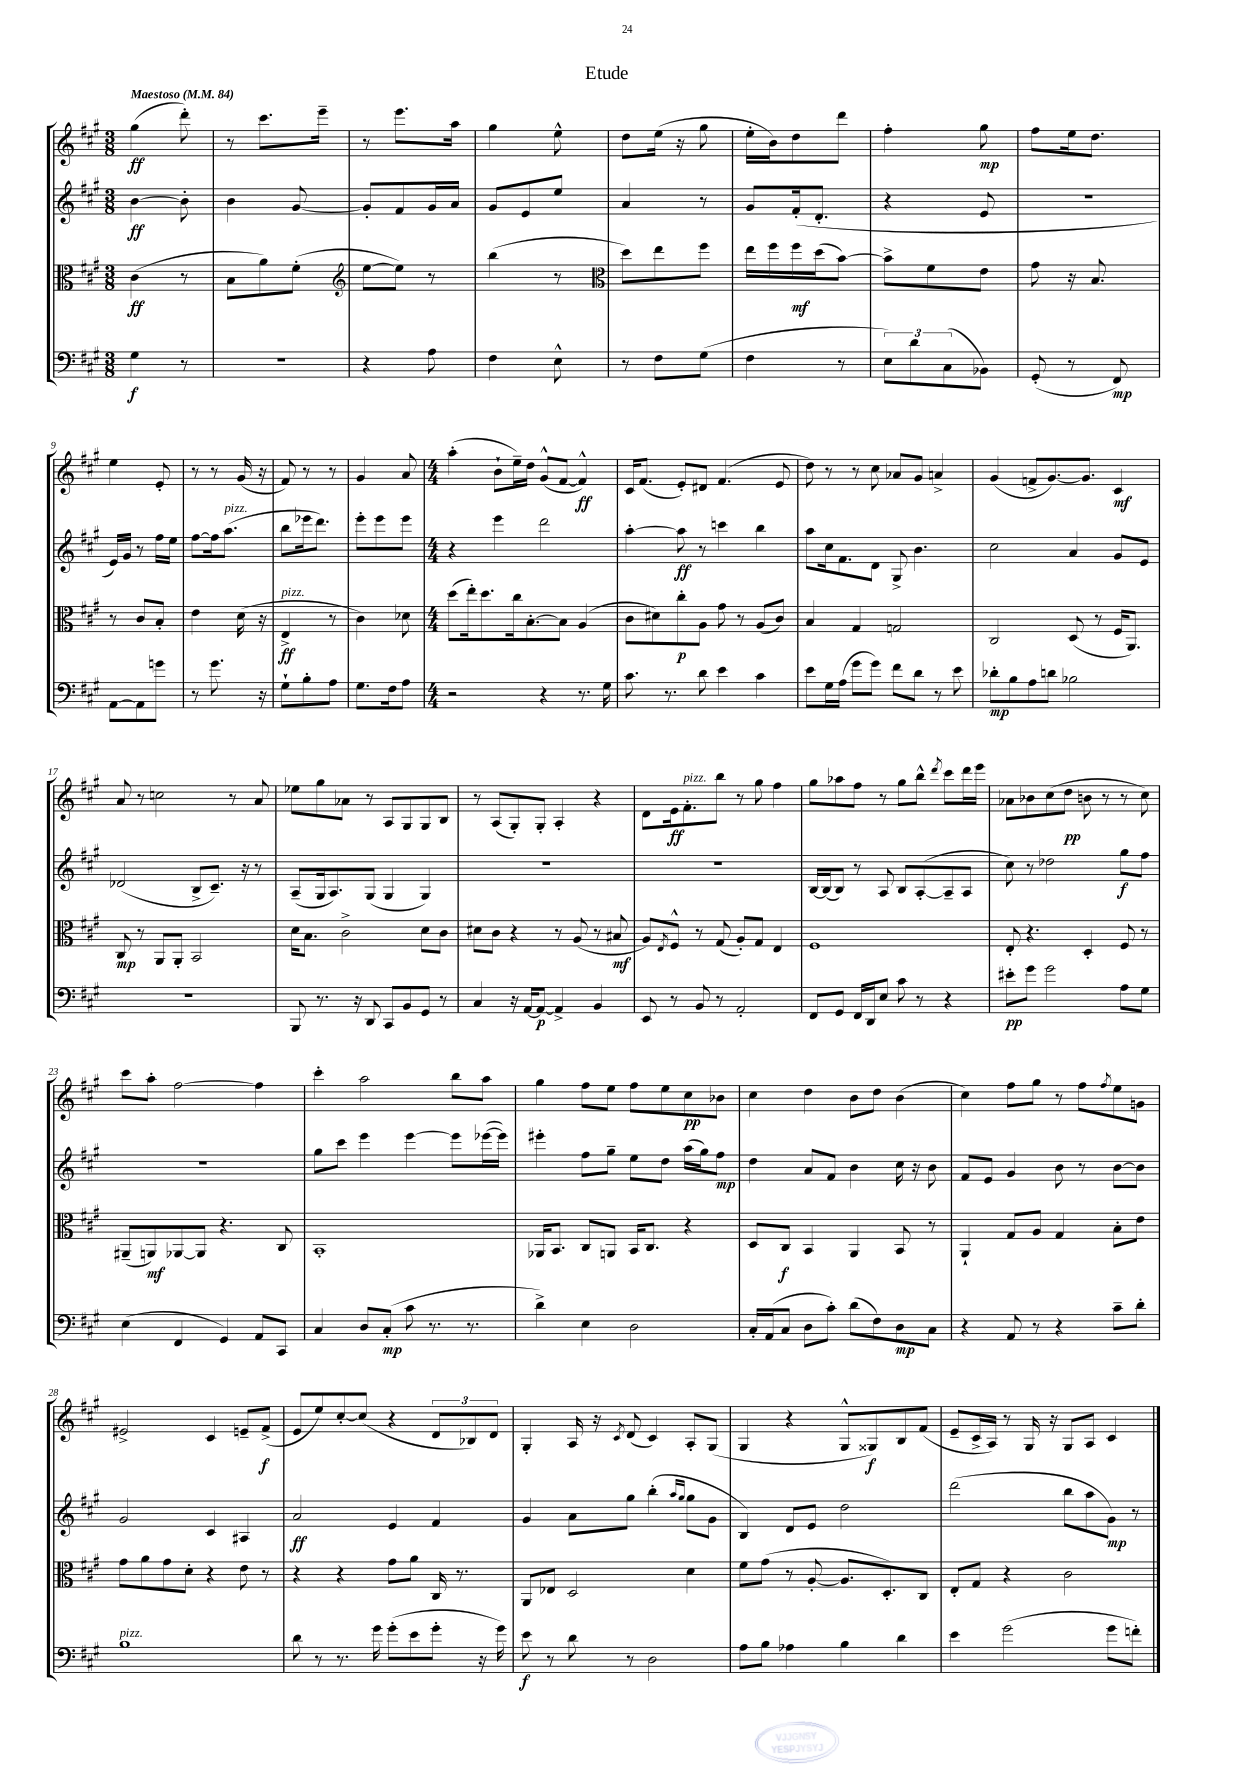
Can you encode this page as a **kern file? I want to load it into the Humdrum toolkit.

**kern	**dynam	**kern	**dynam	**kern	**dynam	**kern	**dynam
*part4	*part4	*part3	*part3	*part2	*part2	*part1	*part1
*staff4	*staff4	*staff3	*staff3	*staff2	*staff2	*staff1	*staff1
*clefF4	*	*clefC3	*	*clefG2	*	*clefG2	*
*k[f#c#g#]	*	*k[f#c#g#]	*	*k[f#c#g#]	*	*k[f#c#g#]	*
*M3/8	*	*M3/8	*	*M3/8	*	*M3/8	*
*MM84	*	*MM84	*	*MM84	*	*MM84	*
=1	=1	=1	=1	=1	=1	=1	=1
!	!	!	!	!	!	!LO:TX:a:B:t=Maestoso	!
4G#\	f	(4c#\	ff	[4b\	ff	(4gg#\	ff
8r	.	8r	.	8b'\]	.	8ddd'\)	.
=2	=2	=2	=2	=2	=2	=2	=2
4.r	.	8B\L	.	4b\	.	8r	.
.	.	8a\)	.	.	.	8.ccc#\L	.
.	.	(8f#'\J	.	[8g#/	.	.	.
.	.	.	.	.	.	16eee~\Jk	.
=3	=3	=3	=3	=3	=3	=3	=3
*	*	*clefG2	*	*	*	*	*
4r	.	[8ee\L	.	8g#'/L]	.	8r	.
.	.	8ee\J])	.	8f#/	.	8.eee\L	.
8A\	.	8r	.	16g#/L	.	.	.
.	.	.	.	16a/JJ	.	16aa\Jk	.
=4	=4	=4	=4	=4	=4	=4	=4
4F#\	.	(4bb\	.	8g#/L	.	4gg#\	.
.	.	.	.	8e/	.	.	.
8E^^\	.	8r	.	8ee/J	.	8ee^^\	.
=5	=5	=5	=5	=5	=5	=5	=5
*	*	*clefC3	*	*	*	*	*
8r	.	8dd\L)	.	4a/	.	8dd\L	.
8F#\L	.	8ee\	.	.	.	(16ee\Jk	.
.	.	.	.	.	.	16r	.
(8G#\J	.	8ff#\J	.	8r	.	8gg#\	.
=6	=6	=6	=6	=6	=6	=6	=6
4F#\	.	16ee\LL	.	8g#/L	.	16ee'\LL	.
.	.	16ff#\	.	.	.	16b\J)	.
.	.	16ff#\	mf	(16f#'/k	.	8dd\	.
.	.	(16dd\J	.	8.d'/J	.	.	.
8r	.	[8b\J)	.	.	.	8ddd\J	.
=7	=7	=7	=7	=7	=7	=7	=7
12E\L)	.	8b^\L]	.	4r	.	4ff#'\	.
12d\	.	.	.	.	.	.	.
.	.	8f#\	.	.	.	.	.
(12C#\	.	.	.	.	.	.	.
8BB-X\J)	.	8e\J	.	8e/	.	8gg#\	mp
=8	=8	=8	=8	=8	=8	=8	=8
(8GG#'/	.	8g#\	.	4.r	.	8ff#\L	.
8r	.	16r	.	.	.	16ee\k	.
.	.	8.B/	.	.	.	8.dd\J	.
8FF#/)	mp	.	.	.	.	.	.
!!LO:LB:g=z
=9	=9	=9	=9	=9	=9	=9	=9
[8AA\L	.	8r	.	16e/LL)	.	4ee\	.
.	.	.	.	16g#/JJ	.	.	.
8AA\]	.	8c#/L	.	8r	.	.	.
8gn\J	.	8B'/J	.	16ff#\LL	.	8e'/	.
.	.	.	.	16ee\JJ	.	.	.
=10	=10	=10	=10	=10	=10	=10	=10
8r	.	4e\	.	[8ff#\L	.	8r	.
8.g#\	.	.	.	16ff#\k]	.	8r	.
!	!	!	!	!LO:TX:a:i:t=pizz.	!	!	!
.	.	.	.	(8.aa\J	.	.	.
.	.	(16d\	.	.	.	(16g#/	.
16r	.	16r	.	.	.	16r	.
=11	=11	=11	=11	=11	=11	=11	=11
!	!	!LO:TX:a:i:t=pizz.	!	!	!	!	!
8G#`\L	.	4E^/	ff	8bb\L	.	8f#/)	.
8B'\	.	.	.	16eee-X\k	.	8r	.
.	.	.	.	8.ddd\J)	.	.	.
8A\J	.	8r	.	.	.	8r	.
=12	=12	=12	=12	=12	=12	=12	=12
8.G#\L	.	4c#\)	.	8eee'\L	.	4g#/	.
.	.	.	.	8eee\	.	.	.
16F#\k	.	.	.	.	.	.	.
8A\J	.	8d-X\	.	8eee\J	.	8a/	.
=13	=13	=13	=13	=13	=13	=13	=13
*M4/4	*	*M4/4	*	*M4/4	*	*M4/4	*
2r	.	(8dd\L	.	4r	.	(4aa'\	.
.	.	16ee'\k)	.	.	.	.	.
.	.	8.dd\	.	.	.	.	.
.	.	.	.	4eee\	.	8b`\L	.
.	.	16cc#\k	.	.	.	16ee~\L)	.
.	.	[8.B'\	.	.	.	16dd\JJ	.
4r	.	.	.	2ddd\	.	(8g#^^/L	.
.	.	8B\J]	.	.	.	[8f#/J	.
8.r	.	(4A/	.	.	.	4f#^^/])	ff
16G#\	.	.	.	.	.	.	.
=14	=14	=14	=14	=14	=14	=14	=14
8.c#\	.	8c#\L	.	[4aa'\	.	16c#/KL	.
.	.	.	.	.	.	(8.f#/J	.
.	.	8d#X\)	.	.	.	.	.
8.r	.	.	.	.	.	.	.
.	.	8cc#'\	p	8aa\]	ff	8e'/L)	.
8d\	.	8A\J	.	8r	.	8d#X/J	.
4e\	.	8g#\	.	4cccn\	.	(4.f#/	.
.	.	8r	.	.	.	.	.
4c#\	.	(8A/L	.	4bb\	.	.	.
.	.	8c#/J)	.	.	.	8e/	.
=15	=15	=15	=15	=15	=15	=15	=15
8e\L	.	4B/	.	8aa\L	.	8dd\)	.
16G#\L	.	.	.	16cc#\k	.	8r	.
(16A\JJ	.	.	.	8.f#\	.	.	.
8g#\L	.	4G#/	.	.	.	8r	.
8g#\J)	.	.	.	8d\J	.	8cc#\	.
8f#\L	.	2Gn/	.	8G#^/	.	8a-X/L	.
8d\J	.	.	.	4.b\	.	8g#/J	.
8r	.	.	.	.	.	4an^/	.
8e\	.	.	.	.	.	.	.
=16	=16	=16	=16	=16	=16	=16	=16
8d-X'\L	mp	2C#/	.	2cc#\	.	(4g#/	.
8B\	.	.	.	.	.	.	.
8A\	.	.	.	.	.	8fn^/L	.
8dn\J	.	.	.	.	.	[8.g#/)	.
2B-X\	.	(8D/	.	4a/	.	.	.
.	.	.	.	.	.	8.g#/J]	.
.	.	8r	.	.	.	.	.
.	.	16F#/KL	.	8g#/L	.	4c#/	mf
.	.	8.AA/J)	.	.	.	.	.
.	.	.	.	8e/J	.	.	.
!!LO:LB:g=z
=17	=17	=17	=17	=17	=17	=17	=17
1r	.	8C#/	mp	(2d-X/	.	8a/	.
.	.	8r	.	.	.	8r	.
.	.	8AA/L	.	.	.	2ccn\	.
.	.	8AA'/J	.	.	.	.	.
.	.	2BB/	.	8B^/L	.	.	.
.	.	.	.	8.c#~/J)	.	.	.
.	.	.	.	.	.	8r	.
.	.	.	.	16r	.	.	.
.	.	.	.	8r	.	8a/	.
=18	=18	=18	=18	=18	=18	=18	=18
8BBB/	.	16d\KL	.	(8A~/L	.	8ee-X\L	.
.	.	8.B\J	.	.	.	.	.
8.r	.	.	.	16G#/k	.	8gg#\	.
.	.	.	.	8.A/)	.	.	.
.	.	2c#^\	.	.	.	8a-X\J	.
16r	.	.	.	.	.	.	.
8DD/	.	.	.	(8G#/J	.	8r	.
8CC#/L	.	.	.	4G#/	.	8A/L	.
8BB/	.	.	.	.	.	8G#/	.
8GG#/J	.	8d\L	.	4G#/)	.	8G#/	.
8r	.	8c#\J	.	.	.	8B/J	.
=19	=19	=19	=19	=19	=19	=19	=19
4C#/	.	8d#X\L	.	1r	.	8r	.
.	.	8c#\J	.	.	.	(8A/L	.
16r	.	4r	.	.	.	8G#'/)	.
[16AA/KL	.	.	.	.	.	.	.
8AA/J_	p	.	.	.	.	8G#'/J	.
4AA^/]	.	8r	.	.	.	4A'/	.
.	.	(8A/	.	.	.	.	.
4BB/	.	8r	.	.	.	4r	.
.	.	8B#X/	mf	.	.	.	.
=20	=20	=20	=20	=20	=20	=20	=20
8EE/	.	8A/L)	.	1r	.	8d\L	.
.	.	8qE/	.	.	.	.	.
8r	.	8F#^^/J	.	.	.	16e\k	ff
!	!	!	!	!	!	!LO:TX:a:i:t=pizz.	!
.	.	.	.	.	.	8.f#'\	.
8BB/	.	8r	.	.	.	.	.
8r	.	(8G#/	.	.	.	8bb\J	.
2AA'/	.	8A'/L)	.	.	.	8r	.
.	.	8G#/J	.	.	.	8gg#\	.
.	.	4E/	.	.	.	4ff#\	.
=21	=21	=21	=21	=21	=21	=21	=21
8FF#/L	.	1F#	.	[16B/LL	.	8gg#\L	.
.	.	.	.	(16B/J]	.	.	.
8GG#/J	.	.	.	8B/J)	.	8aa-X\	.
16FF#/LL	.	.	.	8r	.	8ff#\J	.
16DD/J	.	.	.	.	.	.	.
8E/J	.	.	.	8A/	.	8r	.
8c#\	.	.	.	8B/L	.	8gg#\L	.
8r	.	.	.	([8A'/	.	8bb^^\J	.
.	.	.	.	.	.	8qddd/	.
4r	.	.	.	8A~/]	.	8ccc#\L	.
.	.	.	.	8A/J	.	16ddd\L	.
.	.	.	.	.	.	16eee\JJ	.
=22	=22	=22	=22	=22	=22	=22	=22
8e#X'\L	pp	8E'/	.	8cc#\)	.	8a-X\L	.
8g#\J	.	4.r	.	8r	.	8b-X\	.
2g#\	.	.	.	2dd-X\	.	(8cc#\	.
.	.	.	.	.	.	8dd\J	pp
.	.	4D'/	.	.	.	8bn\	.
.	.	.	.	.	.	8r	.
8A\L	.	8F#/	.	8gg#\L	f	8r	.
8G#\J	.	8r	.	8ff#\J	.	8cc#\)	.
!!LO:LB:g=z
=23	=23	=23	=23	=23	=23	=23	=23
(4E\	.	(8AA#X~/L	.	1r	.	8ccc#\L	.
.	.	8AAn/)	mf	.	.	8aa'\J	.
4FF#/	.	[8AA-X/	.	.	.	[2ff#\	.
.	.	8AA-/J]	.	.	.	.	.
4GG#/)	.	4.r	.	.	.	.	.
8AA/L	.	.	.	.	.	4ff#\]	.
8CC#/J	.	8C#/	.	.	.	.	.
=24	=24	=24	=24	=24	=24	=24	=24
4C#/	.	1BB'	.	8gg#\L	.	4ccc#'\	.
.	.	.	.	8ccc#\J	.	.	.
8D/L	.	.	.	4eee\	.	2aa\	.
(8C#'/J	mp	.	.	.	.	.	.
8c#\	.	.	.	[4eee\	.	.	.
8.r	.	.	.	.	.	.	.
.	.	.	.	8eee\L]	.	8bb\L	.
8.r	.	.	.	.	.	.	.
.	.	.	.	([16eee-X\L	.	8aa\J	.
.	.	.	.	16eee-\JJ])	.	.	.
=25	=25	=25	=25	=25	=25	=25	=25
4d^\)	.	16AA-X/KL	.	4eee#X'\	.	4gg#\	.
.	.	8.BB/J	.	.	.	.	.
4E\	.	8C#/L	.	8ff#\L	.	8ff#\L	.
.	.	8AAn/J	.	8gg#~\J	.	8ee\J	.
2D\	.	16BB/KL	.	8ee\L	.	8ff#\L	.
.	.	8.C#/J	.	.	.	.	.
.	.	.	.	8dd\J	.	8ee\	.
.	.	4r	.	(16aa\LL	.	8cc#\	pp
.	.	.	.	16gg#\J)	.	.	.
.	.	.	.	8ff#\J	mp	8b-X\J	.
=26	=26	=26	=26	=26	=26	=26	=26
16C#'/LL	.	8D/L	.	4dd\	.	4cc#\	.
(16AA/J	.	.	.	.	.	.	.
8C#/J	.	8C#/J	f	.	.	.	.
8D\L	.	4BB/	.	8a/L	.	4dd\	.
8c#'\J)	.	.	.	8f#/J	.	.	.
(8d\L	.	4AA/	.	4b\	.	8b\L	.
8F#\)	.	.	.	.	.	8dd\J	.
8D\	mp	8BB/	.	16cc#\	.	(4b\	.
.	.	.	.	16r	.	.	.
8C#\J	.	8r	.	8b\	.	.	.
=27	=27	=27	=27	=27	=27	=27	=27
4r	.	4AA`/	.	8f#/L	.	4cc#\)	.
.	.	.	.	8e/J	.	.	.
8AA/	.	8G#/L	.	4g#/	.	8ff#\L	.
8r	.	8A/J	.	.	.	8gg#\J	.
4r	.	4G#/	.	8b\	.	8r	.
.	.	.	.	8r	.	8ff#\L	.
.	.	.	.	.	.	8qff#/	.
8c#~\L	.	8B'\L	.	[8b\L	.	8ee\	.
8d'\J	.	8e\J	.	8b\J]	.	8gn\J	.
!!LO:LB:g=z
=28	=28	=28	=28	=28	=28	=28	=28
!LO:TX:a:i:t=pizz.	!	!	!	!	!	!	!
1B	.	8g#\L	.	2g#/	.	2e#X^/	.
.	.	8a\	.	.	.	.	.
.	.	8g#\	.	.	.	.	.
.	.	8d'\J	.	.	.	.	.
.	.	4r	.	4c#/	.	4c#/	.
.	.	8e\	.	4A#X/	.	8en~/L	.
.	.	8r	.	.	.	(8f#^/J	f
=29	=29	=29	=29	=29	=29	=29	=29
8d\	.	4r	.	2a/	ff	8e/L	.
8r	.	.	.	.	.	8ee/)	.
8.r	.	4r	.	.	.	[8cc#'/	.
.	.	.	.	.	.	(8cc#/J]	.
16g#\	.	.	.	.	.	.	.
(8g#'\L	.	8g#\L	.	4e/	.	4r	.
8e\	.	8a\J	.	.	.	.	.
8g#'\J	.	16C#/	.	4f#/	.	12d/L	.
.	.	8.r	.	.	.	.	.
.	.	.	.	.	.	12B-X/)	.
16r	.	.	.	.	.	.	.
.	.	.	.	.	.	12d/J	.
16g#\)	.	.	.	.	.	.	.
=30	=30	=30	=30	=30	=30	=30	=30
8e\	f	8AA/L	.	4g#/	.	4G#'/	.
8r	.	8E-X/J	.	.	.	.	.
8d\	.	2D/	.	8a\L	.	16A/	.
.	.	.	.	.	.	16r	.
.	.	.	.	.	.	8qc#/	.
8r	.	.	.	8gg#\J	.	(8d/	.
2D\	.	.	.	(4bb'\	.	4c#/)	.
.	.	.	.	16qqaa/LL	.	.	.
.	.	.	.	16qqgg#/JJ	.	.	.
.	.	4d\	.	8gg#\L	.	8A'/L	.
.	.	.	.	8g#\J	.	(8G#/J	.
=31	=31	=31	=31	=31	=31	=31	=31
8A\L	.	8f#\L	.	4B/)	.	4G#/	.
8B\J	.	(8g#\J	.	.	.	.	.
4A-X\	.	8r	.	8d/L	.	4r	.
.	.	[8A'/	.	8e/J	.	.	.
4B\	.	8.A/L]	.	2dd\	.	8G#^^/L	.
.	.	.	.	.	.	8G##X/)	f
.	.	8.D'/)	.	.	.	.	.
4d\	.	.	.	.	.	8B/	.
.	.	8C#/J	.	.	.	(8f#/J	.
=32	=32	=32	=32	=32	=32	=32	=32
4e\	.	8E'/L	.	(2ddd\	.	8e~/L	.
.	.	8G#/J	.	.	.	16c#^/L	.
.	.	.	.	.	.	16A/JJ)	.
(2g#\	.	4r	.	.	.	8r	.
.	.	.	.	.	.	16G#/	.
.	.	.	.	.	.	16r	.
.	.	2c#\	.	8bb\L	.	8G#/L	.
.	.	.	.	8aa\	.	8A/J	.
8g#\L	.	.	.	8g#\J)	mp	4c#/	.
8fn'\J)	.	.	.	8r	.	.	.
==	==	==	==	==	==	==	==
*-	*-	*-	*-	*-	*-	*-	*-
